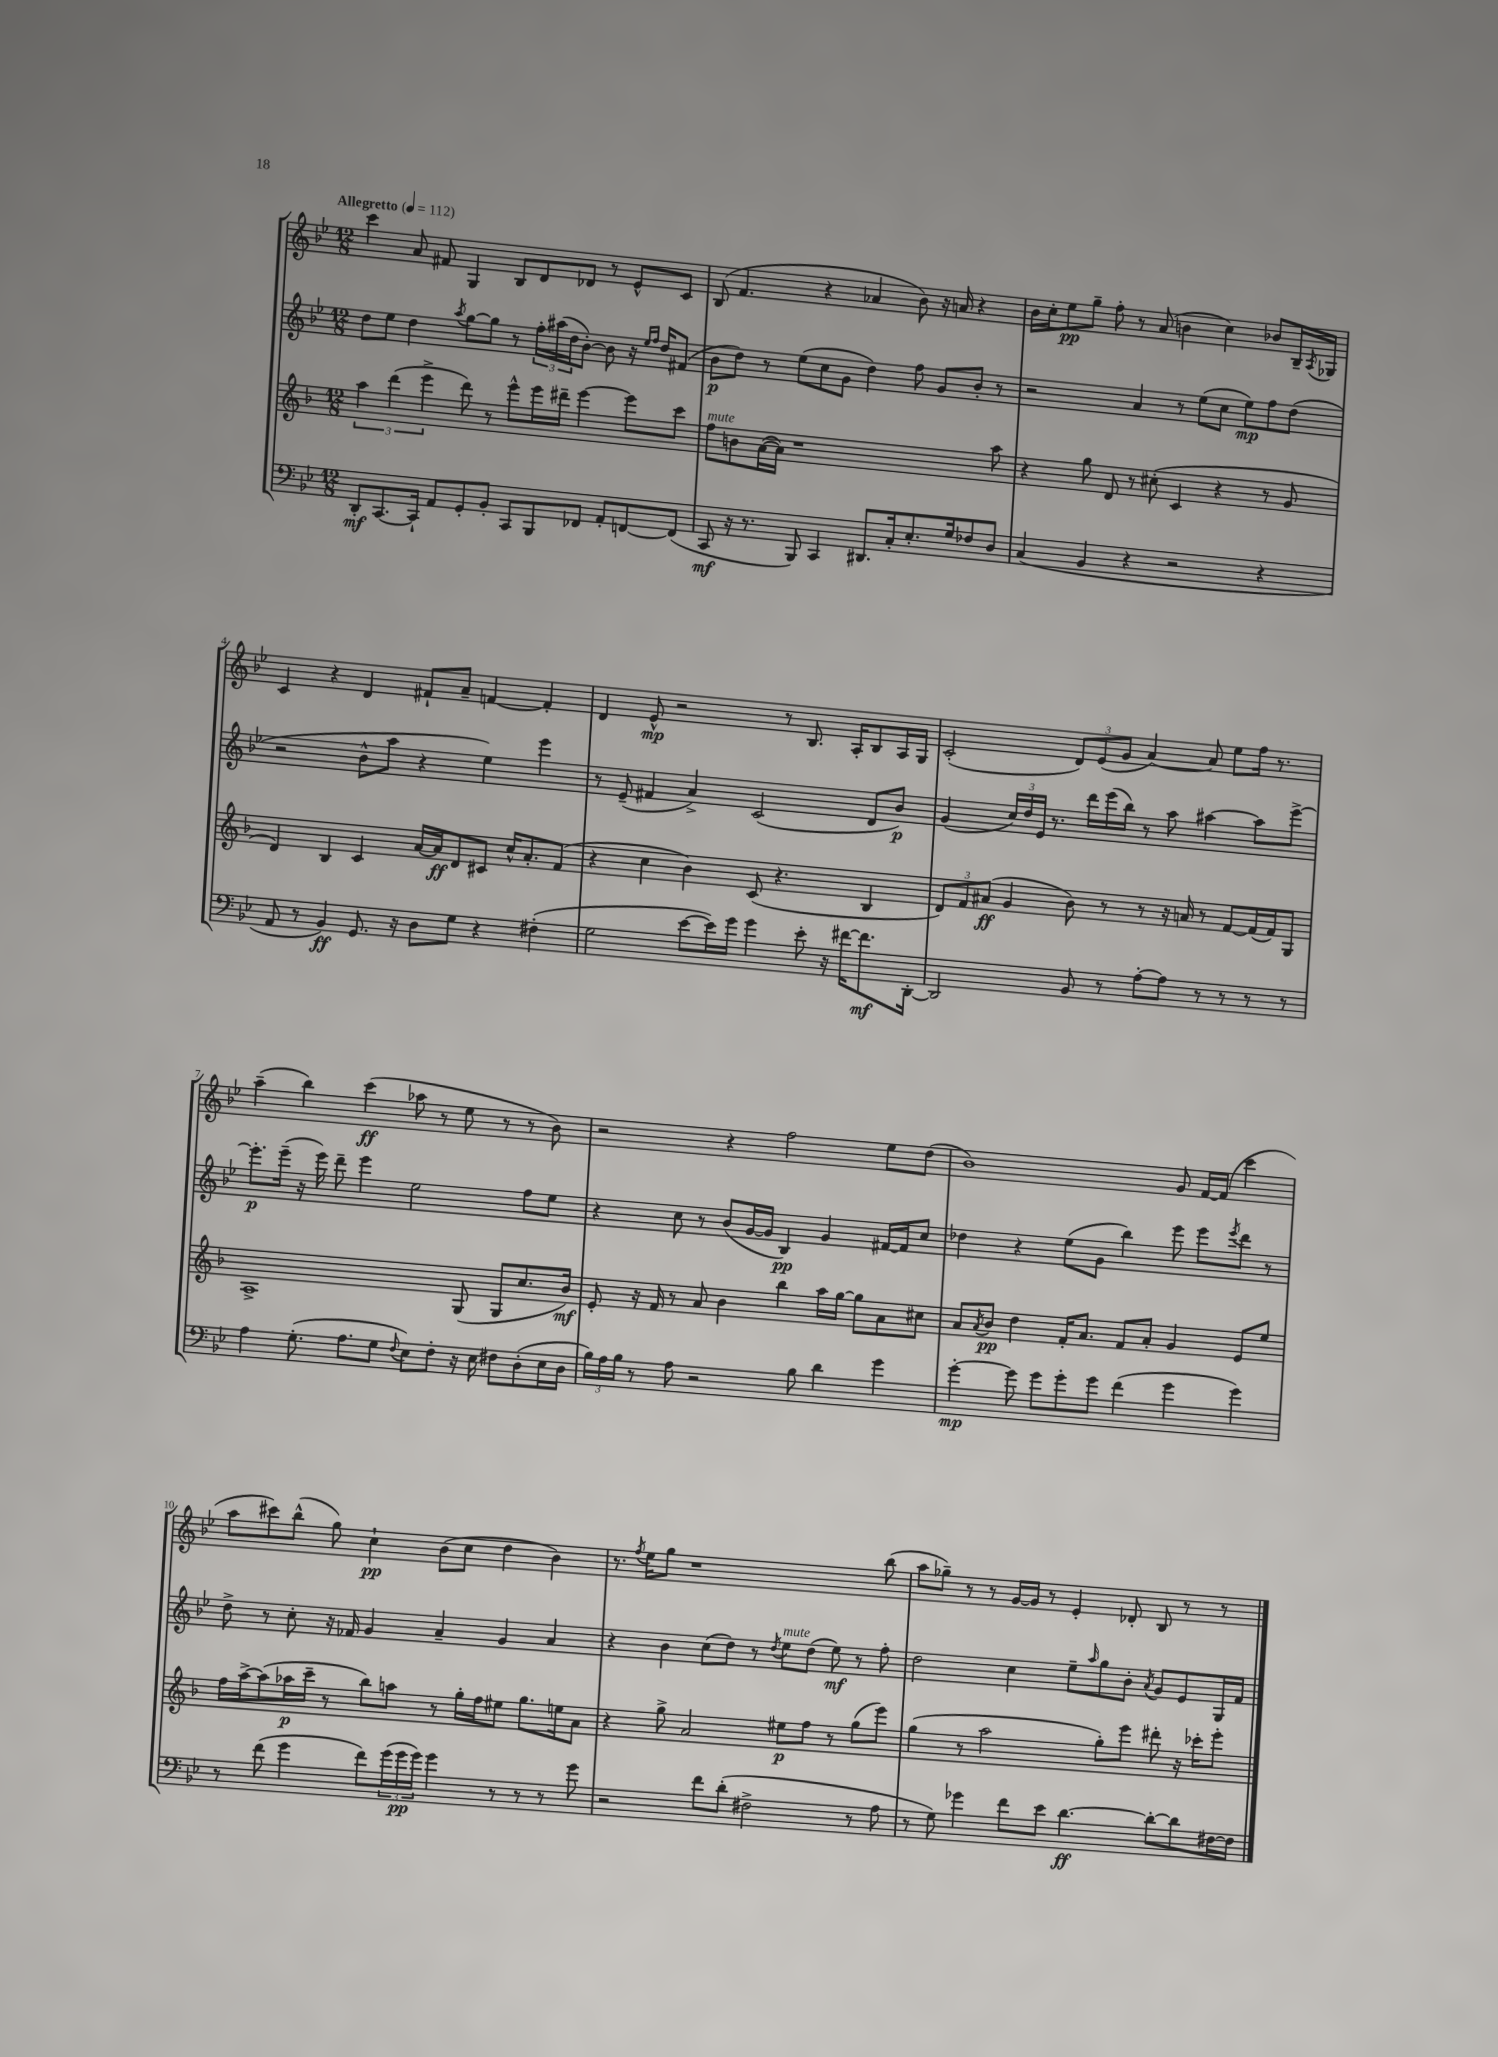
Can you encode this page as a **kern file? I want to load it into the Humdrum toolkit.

**kern	**kern	**kern	**kern
*staff4	*staff3	*staff2	*staff1
*clefF4	*clefG2	*clefG2	*clefG2
*k[b-e-]	*k[b-]	*k[b-e-]	*k[b-e-]
*M12/8	*M12/8	*M12/8	*M12/8
*MM112	*MM112	*MM112	*MM112
8DD'	6aa	8dd	4ccc
[8.CC	.	8ee-	.
.	(6ddd	.	.
.	.	4dd	8a
16CC`]	.	.	.
.	6eee^	.	.
8AA	.	.	8f#
.	.	8qaa	.
8GG'	8ddd)	[8gg	4G
8BB-'	8r	8gg]	.
8CC	8eee^^	8r	8B-
8BBB-	16eee	24ff'	8d
.	.	(24aa#	.
.	16ddd#~	.	.
.	.	24dd	.
8FF-	[4eee	[8b-')	8d-
8AA'	.	8b-]	8r
[8FF	8eee]	16r	8e-^^
.	.	16qqee-	.
.	.	16qqff	.
.	.	16dd	.
(8FF]	8ccc	(8f#	8c
=	=	=	=
8CC	8ff	8b-	(8B-
16r	8b	8dd)	4.f
8.r	.	.	.
.	([16a	8r	.
.	16a])	.	.
8BBB-)	1r	(8ee-	.
4CC	.	8cc	4r
.	.	8g	.
8.DD#	.	4dd)	4a-
16C'	.	.	.
8.E-'	.	8ff	8b-)
.	.	8g	16r
16G	.	.	16a
8F-	.	8b-'	4r
8D	8aa	8r	.
=	=	=	=
(4C	4r	2r	16b-
.	.	.	16cc'
.	.	.	8ee-
4BB-	8gg	.	8gg~
.	8d	.	8ff'
4r	8r	4a	8r
.	(8cc#'	.	(8a
2r	4c	8r	4b
.	.	(8ee-	.
.	4r	8cc	4cc)
.	.	8ee-)	.
4r	8r	8ff	8b-
.	8g	(8dd	16B-~
.	.	.	8qA
.	.	.	16G-
=	=	=	=
8AA	4d)	2r	4c
8r	.	.	.
4BB-)	4B-	.	4r
8.GG	4c	8b-^^	4d
.	.	8aa	.
16r	.	.	.
8D	[16a	4r	8f#`
.	16a]	.	.
8G	8d	.	8a~
4r	8c#	4ee-)	[4f
.	16cc^^	.	.
.	8.a'	.	.
(4F#'	.	4eee-	4f']
.	(8f	.	.
=	=	=	=
2G	4r	8r	4d
.	.	(8e-~	.
.	4cc	4f#	8e-^^
.	.	.	2r
[8e-	4b-)	4a^)	.
16e-])	.	.	.
16g	.	.	.
4g	(8c	(2c	.
.	4.r	.	8r
8e-'	.	.	8.B-
16r	.	.	.
[16f#	.	.	16A'
8.f#]	4B-	8d	8B-
.	.	8b-)	16A
[16DD'	.	.	16G
=	=	=	=
2DD]	12d)	(4g	(2c'
.	12f	.	.
.	(12a#	.	.
.	4g	24cc)	.
.	.	24dd	.
.	.	24e-	.
.	.	8.r	.
8BB-	8b-)	.	12d)
.	.	16ddd	.
.	.	.	(12e-
8r	8r	(16eee-	.
.	.	.	12g
.	.	16bb-)	.
[8A'	8r	8r	[4a)
8A]	16r	8aa	.
.	16a	.	.
8r	8r	[4aa#	8a]
8r	[8f	.	8ee-
8r	(16f]	8aa#]	16ff
.	16f)	.	8.r
8r	8G	[8eee-^	.
=	=	=	=
4A	1A^	8.eee-']	(4aa~
.	.	(16eee-~	.
(8.G'	.	16r	4bb-)
.	.	16eee-)	.
.	.	8ddd~	.
8.A	.	.	.
.	.	4eee-	(4ccc
8G	.	.	.
8qqF	.	.	.
8E-)	.	2ee-	8aa-
8F'	.	.	8r
16r	(8G	.	8ee-
16E-	.	.	.
8F#	8G	.	8r
(8D'	8.cc	8ff	8r
16E-	.	8ee-	8b-)
16D	16b-)	.	.
=	=	=	=
24B-)	8e'	4r	2r
24A	.	.	.
24B-	.	.	.
8r	16r	.	.
.	16f	.	.
8A	8r	8cc	.
2r	8a	8r	.
.	4b-	(8b-	4r
.	.	[16g	.
.	.	16g]	.
.	4bb-	4B-)	2ff
8B-	.	.	.
4d	16aa	4g	.
.	[16gg	.	.
.	8gg]	.	.
4g	8a	[16f#	8ee-
.	.	16f#]	.
.	8cc#	8cc	(8dd
=	=	=	=
[4g'	8a	4dd-	1b-)
.	8qa	.	.
.	8b-	.	.
8g]	4dd	4r	.
8g	.	.	.
8g'	16f'	(8ee-	.
.	8.a	.	.
8g	.	8g	.
(4f	8f	4bb-)	.
.	8a'	.	.
4g	4g	8eee-	8g
.	.	8eee-	[16f
.	.	.	(16f]
.	.	8qeee-	.
4g)	8e	8ddd	4ccc
.	8ee	8r	.
=	=	=	=
8r	16ff	8dd^	8aa
.	[16aa^	.	.
(8f	(8aa]	8r	8ccc#)
4g	16aa-	8cc'	(8bb-^^
.	16ccc~	.	.
.	8r	16r	8gg)
.	.	16f-	.
8f)	8bb-)	4g	4cc`
(24g	8aa	.	.
24g	.	.	.
24g)	.	.	.
4g	8r	4a~	(8b-
.	16gg'	.	8cc
.	16ff	.	.
8r	8ee#	4g	4dd
8r	8.gg	.	.
8r	.	4a	4b-)
.	16ee	.	.
8g	8a	.	.
=	=	=	=
2r	4r	4r	8.r
.	.	.	8qff
.	.	.	16ee-
.	8gg^	4b-	8gg
.	2a	.	1r
8f	.	(8cc	.
(8d'	.	8dd)	.
2F#^	.	8r	.
.	.	8qdd	.
.	8ee#	8ee-	.
.	8ff	(8dd	.
.	8r	8ee-)	.
8r	(8gg	8r	.
8A	8eee)	8ff'	(8bb-
=	=	=	=
8r	(4gg	2dd	8aa
8G)	.	.	8gg-~)
4g-	8r	.	8r
.	2aa	.	8r
8f	.	4cc	[16g
.	.	.	16g]
8e-	.	.	8r
[4.d	.	8ee-~	4e-'
.	.	16qqaa	.
.	8gg')	8gg	.
.	8eee	8b-'	8d-'
.	.	8qa	.
8d'_	8ddd#'	8g	8B-
8d]	16r	8e-	8r
.	16ccc-'	.	.
[16F#	8eee'	16G	8r
16F#]	.	16f	.
==	==	==	==
*-	*-	*-	*-
